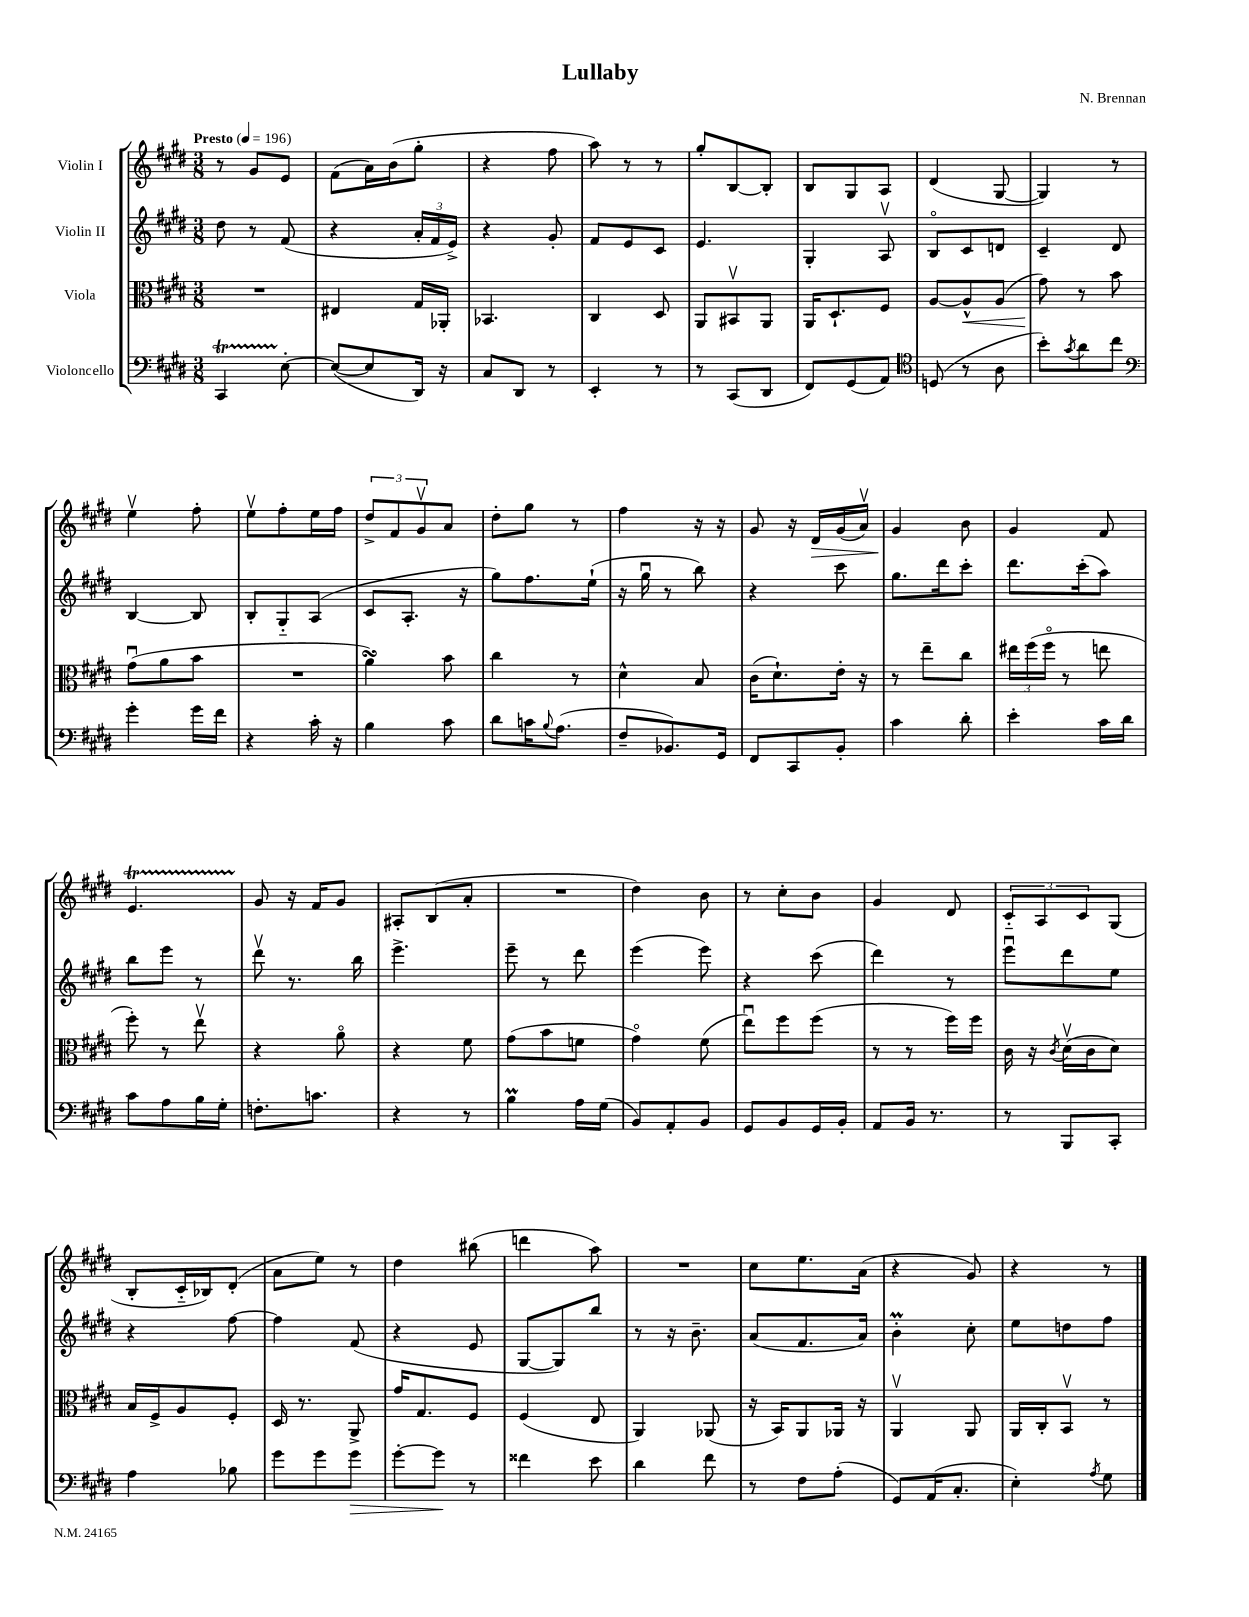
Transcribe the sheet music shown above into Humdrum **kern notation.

**kern	**kern	**kern	**kern
*staff4	*staff3	*staff2	*staff1
*clefF4	*clefC3	*clefG2	*clefG2
*k[f#c#g#d#]	*k[f#c#g#d#]	*k[f#c#g#d#]	*k[f#c#g#d#]
*M3/8	*M3/8	*M3/8	*M3/8
*MM196	*MM196	*MM196	*MM196
4CC#	4.r	8dd#	8r
.	.	8r	8g#
[8E'	.	(8f#	8e
=	=	=	=
(8E_	4E#	4r	(8f#
8E]	.	.	16a)
.	.	.	(16b
16DD#)	16G#	24a'	8gg#'
.	.	24f#	.
16r	16AA-'	.	.
.	.	24e^)	.
=	=	=	=
8C#	4.BB-	4r	4r
8DD#	.	.	.
8r	.	8g#'	8ff#
=	=	=	=
4EE'	4C#	8f#	8aa)
.	.	8e	8r
8r	8D#	8c#	8r
=	=	=	=
8r	8AA	4.e	8gg#'
(8CC#	8BB#v	.	[8B
8DD#	8AA	.	8B']
=	=	=	=
8FF#)	16AA	4G#'	8B
.	8.D#`	.	.
(8GG#	.	.	8G#
8AA)	8F#	8Av	8A
=	=	=	=
*clefC4	*	*	*
(8D	[8A	8Bo	(4d#
8r	8A^^]	8c#	.
8A	(8A	8d	[8G#
=	=	=	=
8b')	8g#)	4c#~	4G#])
8qg#	.	.	.
8a	8r	.	.
8cc#	8b	8d#	8r
=	=	=	=
*clefF4	*	*	*
4g#'	(8g#u	[4B	4eev
.	8a	.	.
16g#	8b	8B]	8ff#'
16f#	.	.	.
=	=	=	=
4r	4.r	8B'	8eev
.	.	8G#'~	8ff#'
16c#'	.	(8A	16ee
16r	.	.	16ff#
=	=	=	=
4B	4a)	8c#	12dd#^
.	.	.	12f#
.	.	8.A'	.
.	.	.	12g#v
8c#	8b	.	8a
.	.	16r	.
=	=	=	=
8d#	4cc#	8gg#)	8dd#'
16c	.	8.ff#	8gg#
8qqB	.	.	.
(8.A	.	.	.
.	8r	.	8r
.	.	(16ee`	.
=	=	=	=
8F#~	4d#^^	16r	4ff#
.	.	16gg#u	.
8.BB-)	.	8r	.
.	8B	8bb)	16r
16GG#	.	.	16r
=	=	=	=
8FF#	(16c#	4r	8g#
.	8.d#`)	.	.
8CC#	.	.	16r
.	.	.	16d#
8BB'	16e'	8ccc#	(16g#
.	16r	.	16av)
=	=	=	=
4c#	8r	8.gg#	4g#
.	8ee~	.	.
.	.	16ddd#	.
8d#'	8cc#	8ccc#'	8b
=	=	=	=
4e'	24ee#	8.ddd#	4g#
.	(24ff#	.	.
.	24ff#o	.	.
.	8r	.	.
.	.	(16ccc#'	.
16c#	8ee	8aa)	8f#
16d#	.	.	.
=	=	=	=
8c#	8ff#')	8bb	4.e
8A	8r	8eee	.
16B	8eev	8r	.
16G#'	.	.	.
=	=	=	=
8.F'	4r	8ddd#v	8g#
.	.	8.r	16r
8.c	.	.	16f#
.	8ao	.	8g#
.	.	16bb	.
=	=	=	=
4r	4r	4.eee^	8A#'
.	.	.	(8B
8r	8f#	.	8a'
=	=	=	=
4B	(8g#	8eee~	4.r
.	8b	8r	.
16A	8f	8ddd#	.
(16G#	.	.	.
=	=	=	=
8BB)	4g#o)	(4eee	4dd#)
8AA'	.	.	.
8BB	(8f#	8eee)	8b
=	=	=	=
8GG#	8eeu)	4r	8r
8BB	8ff#	.	8cc#'
16GG#	(8ff#	(8ccc#	8b
16BB'	.	.	.
=	=	=	=
8AA	8r	4ddd#)	4g#
16BB	8r	.	.
8.r	.	.	.
.	16ff#)	8r	8d#
.	16ff#	.	.
=	=	=	=
8r	16c#	8eeeu	12c#'~
.	16r	.	.
.	.	.	12A
.	8qc#	.	.
8BBB	(16d#v	8ddd#	.
.	.	.	12c#
.	16c#	.	.
8CC#'	8d#)	8ee	(8G#
=	=	=	=
4A	16B	4r	8B'
.	16F#^	.	.
.	8A	.	16c#'~
.	.	.	16B-)
8B-	8F#'	[8ff#	(8d#'
=	=	=	=
8g#	16D#	4ff#]	8a
.	8.r	.	.
8g#	.	.	8ee)
8g#	8AA^	(8f#	8r
=	=	=	=
[8g#'	16g#	4r	4dd#
.	8.G#	.	.
8g#]	.	.	.
8r	8F#	8e	(8bb#
=	=	=	=
4f##	(4F#	[8G#	4ddd
.	.	8G#])	.
8e	8E	8bb	8aa)
=	=	=	=
4d#	4AA)	8r	4.r
.	.	16r	.
.	.	8.b~	.
8f#	(8AA-	.	.
=	=	=	=
8r	16r	(8a	8cc#
.	16BB)	.	.
8F#	8AA	8.f#	8.ee
(8A'	16AA-	.	.
.	16r	16a)	(16a
=	=	=	=
8GG#)	4AAv	4b'	4r
(16AA	.	.	.
8.C#'	.	.	.
.	8AA	8cc#'	8g#)
=	=	=	=
4E')	16AA	8ee	4r
.	16C#'	.	.
.	8BBv	8dd	.
8qA	.	.	.
8G#	8r	8ff#	8r
==	==	==	==
*-	*-	*-	*-
